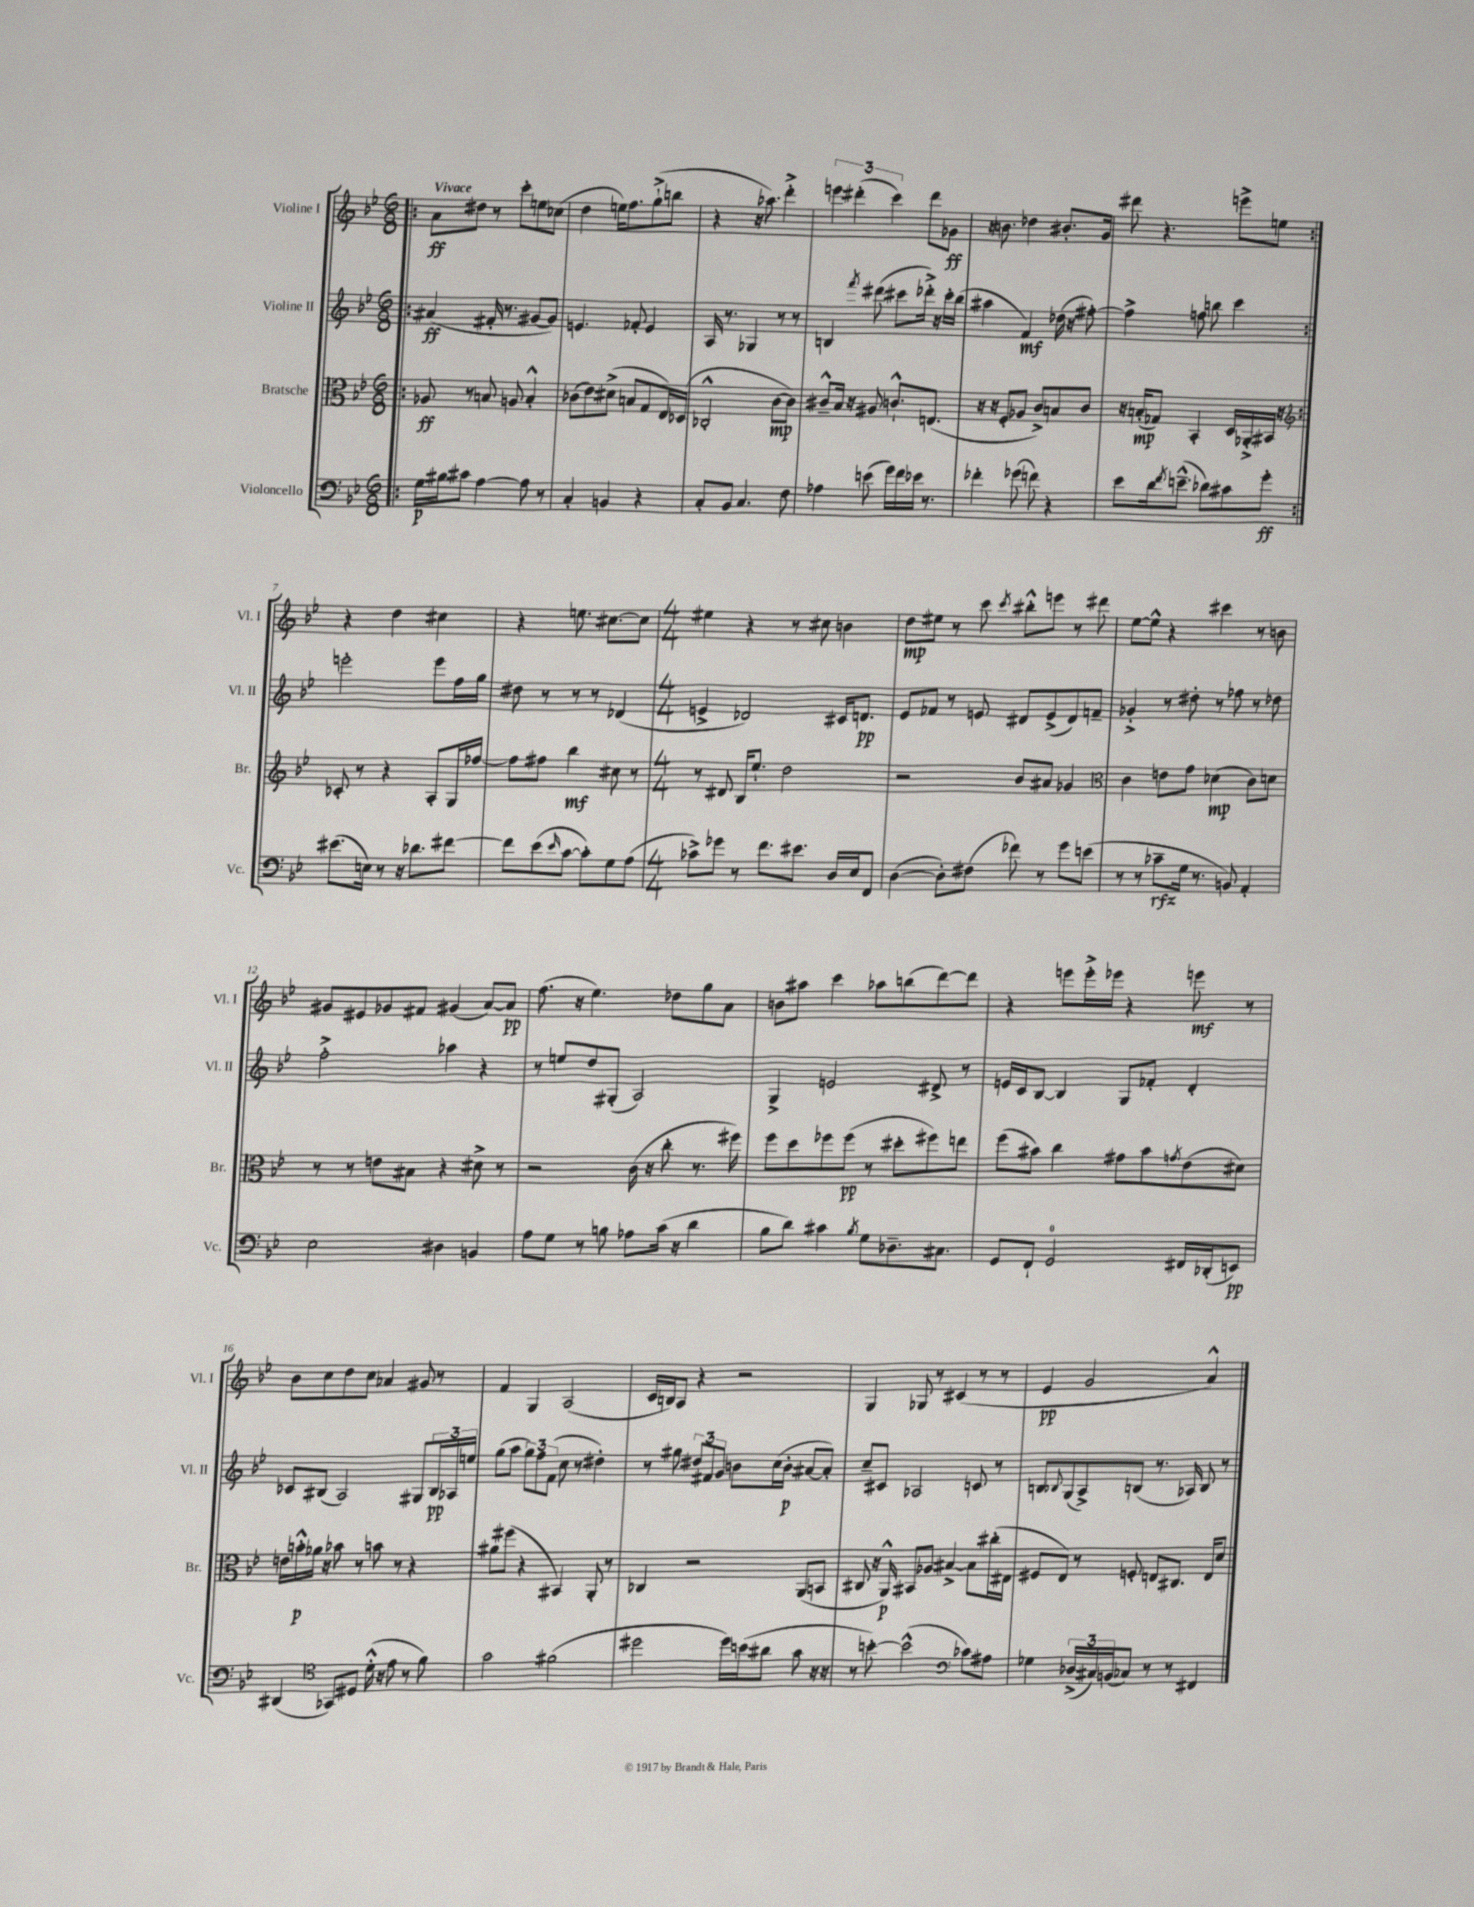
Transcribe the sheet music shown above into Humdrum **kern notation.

**kern	**kern	**kern	**kern
*staff4	*staff3	*staff2	*staff1
*clefF4	*clefC3	*clefG2	*clefG2
*k[b-e-]	*k[b-e-]	*k[b-e-]	*k[b-e-]
*M6/8	*M6/8	*M6/8	*M6/8
=!|:	=!|:	=!|:	=!|:
16G\LL	8A-/	(4a#/	8a\L
16B#\J	.	.	.
8c#\J	8r	.	8dd#\J
[4A\	8B/	16f#'/	8r
.	.	8.r	.
.	8A/	.	8ccc'\L
8A\]	4B'^^/	[8g#/L	8ee\
8r	.	8g#/]J)	(8cc-\J
=	=	=	=
4C'/	(8c-\L	4.e/	4dd\
.	8e-\)	.	.
4BB/	(8d#^\J	.	16ee\LK)
.	.	.	8.ff\
.	8B/L	8f-'/	.
4r	8G/	4e/	(8gg`^\
.	16E-/L)	.	8bb\J
.	(16D-/JJ	.	.
=	=	=	=
8C'/L	2C-'^^/	16A/	4r
.	.	8.r	.
8BB-/J	.	.	.
4.C/	.	4G-/	16r
.	.	.	8.aa-\)
.	[8c\L	8r	4ddd'^\
8F\	8c\]J)	8r	.
=	=	=	=
4A-\	8c#~^^/L	4B/	6eee\
.	16B-/Jk	.	.
.	.	.	(6ddd#'\
.	16r	.	.
.	.	8qfff/	.
(8e\	8A#/	(8ddd#\	.
.	.	.	6ccc\)
16g\LL)	8.c`^^/L	8ccc#\L	.
16f\	.	.	.
16e-\JJ	.	16ddd-'^\Jk)	8ddd#\L
8.r	(8.E/J	16r	.
.	.	16ccc#'\LL	8g-\J
.	.	(16bb-\JJ	.
=	=	=	=
4f-'\	16r	4aa#\	16r
.	16r	.	8.b\
.	8F'/L	.	.
(8g-\	8A-/J	4f/)	4dd-\
8f\)	8c^/L)	.	.
4r	8B/	(16dd-\	8.b#'/L
.	.	16r	.
.	8c/J	[8ff#'\)	.
.	.	.	16g/Jk
=	=	=	=
8e-\L	16r	4ff#^\]	8ddd#\
.	(16B'/LK	.	.
16d\k	8G-/J)	.	4.r
8qf/	.	.	.
(8.e~^^\J	.	.	.
.	4BB-'/	8ff\	.
8d-\L)	.	8bb\	.
8c#\	16D/LL	4ccc\	8eee^\L
.	16AA-'^/	.	.
8g'\J	16BB#/JJ	.	8ee\J
.	16r	.	.
=:|!	=:|!	=:|!	=:|!
*	*clefG2	*	*
(8.e#\L	8c-'/	2eee'\	4r
.	8r	.	.
16E\Jk)	.	.	.
8r	4r	.	4dd\
16r	.	.	.
8.d-\L	.	.	.
.	8A'/L	8eee\L	4cc#\
[8f#\J	16G/L	16ff\L	.
.	[16ff-/JJ	16gg\JJ	.
=	=	=	=
8f#\]L	8ff-\]L	8dd#\	4r
(8e-\	8ff#\J	8r	.
16qqe-/	.	.	.
[8c\J	4bb-\	8r	8.ee\
8c'\]L)	.	8r	.
.	.	.	[8.cc#\L
8G\	8cc#\	(4d-/	.
(8A\J	8r	.	8cc#\]J
=	=	=	=
*M4/4	*M4/4	*M4/4	*M4/4
8c-^\L)	8r	4e^/	4ee#\
8g-\J	8d#/	.	.
8r	16B-/LK	2d-/)	4r
.	8.ee-`/J	.	.
8.f\L	.	.	.
.	2dd\	.	8r
8.e#\J	.	.	.
.	.	.	8cc#\
16D/LL	.	16c#/LK	4b\
16E-/J	.	8.d/J	.
8FF/J	.	.	.
=	=	=	=
([4D\	2r	8e-/L	8dd\L
.	.	8f-/J	8ee#\J
8D'\]L)	.	8r	8r
(8F#\J	.	8e/	8ccc\
.	.	.	8qccc/
8f-\)	8b-/L	8d#/L	8bb#'^^\L
8r	8a#/J	(8e^/	8eee\J
8g\L	4g-/	8d#/)	8r
(8e\J	.	8f~/J	8ddd#\
=	=	=	=
*	*clefC3	*	*
8r	4c\	4g-'^/	[8ee-\L
8r	.	.	8ee-^^\]J
8c-~\L	8e\L	8r	4r
16G\Jk	8g\J	8dd#'\	.
8.r	.	.	.
.	(4d-\	8r	4ccc#\
8BB/)	.	8ff-\	.
4AA'/	8c\L)	8r	8r
.	8d\J	8dd-\	8b\
=	=	=	=
2E-\	8r	2ff'^\	8g#/L
.	8r	.	8e#/
.	8e\L	.	8g-/
.	8B#\J	.	8f#/J
4D#\	4r	4aa-\	(4g#/
4BB/	8d#^\	4r	[8a/L)
.	8r	.	8a/]J
=	=	=	=
8A\L	2r	8r	(8.ff\
8G\J	.	8ee/L	.
.	.	.	16r
8r	.	8dd/	4.ee-\)
8B\	.	(8G#'/J	.
8A-\L	(16c\	2A/)	.
.	16r	.	.
(16c\Jk	8cc'\	.	8dd-\L
16r	.	.	.
4d\	8.r	.	8gg\
.	.	.	8a\J
.	16ff#\)	.	.
=	=	=	=
8B-\L	8ff\L	4G^/	8b\L
8d\J)	8dd\	.	8aa#\J
4c#\	8ff-\	2e/	4ccc\
.	(8ff-\J	.	.
8qB-/	.	.	.
8G\L	8r	.	8aa-\L
8.D-~\	8dd#'\L	.	(8bb\
.	8ff#\)	8d#^/	[8ddd\)
8.C#\J	.	.	.
.	8ee\J	8r	8ddd\]J
=	=	=	=
8GG/L	(8ff\L	16e/LL	4r
.	.	16c/J	.
8FF`/J	8b#\J)	[8B-/J	.
2GG/	4cc\	4B-/]	8eee\L
.	.	.	16eee'^\L
.	.	.	16eee-\JJ
.	8g#\L	8G/L	4r
.	8b#\	8f-'/J	.
.	8qg/	.	.
16FF#/LL	(8e-\	4d'/	8eee\
(16DD-'/J	.	.	.
8EE/J)	8d#\J)	.	8r
=	=	=	=
(4DD#/	16e\LL	8c-/L	8b-\L
.	16b'^^\	.	.
.	16a-\JJ	(8B#/J	8cc\
.	16r	.	.
*clefC4	*	*	*
8GG-/L)	8b-\	2A/)	8dd\
8D#/J	8r	.	8cc\J
(16d'^^\	8b\	.	4a-/
16r	.	.	.
8e-\	8r	.	.
8r	4r	8G#/L	8g#/
8f\)	.	24B#/L	8r
.	.	24A-/	.
.	.	24ee/JJ	.
=	=	=	=
2g\	8a#\L	(8gg\L	4f/
.	(8ff#\J	8aa\J	.
.	4r	12gg\L)	4G/
.	.	12ff\	.
.	.	(12f\J	.
(2f#\	4BB#/)	8cc\	(2A/
.	.	8r	.
.	8AA'/	4dd#'\)	.
.	8r	.	.
=	=	=	=
2dd#\	4C-/	8r	16c/LL
.	.	.	16B/J)
.	.	8gg#\	8A/J
.	2r	12dd#/L	4r
.	.	12f#/	.
.	.	12g/J	.
16dd#\LL)	.	8b\L	2r
(16b\J	.	.	.
8a#\J	.	(16cc\L	.
.	.	16b'\JJ	.
8g\	(8AA/L	[8a#/L	.
16r	8BB/J	8a#'/]J)	.
16r	.	.	.
=	=	=	=
8r	8C#/	8cc~/L	4G/
[8b'\)	16r	8c#/J	.
.	16AA^^/)	.	.
(2b^^\]	8BB#/L	2A-/	8G-/
.	8A-/J	.	8r
.	[4B#^/	.	(4c#/
*clefF4	*	*	*
8c-\L)	8B#\]L	8c/	8r
8A#\J	(16cc#'\L	8r	8r
.	16E#\JJ	.	.
=	=	=	=
4G-\	8F#/L	8B/L	4e-/
.	.	8qqB-/	.
.	8E-/J)	(8G/	.
(24D-^/LL	8r	8A^/)	2g/
24C#/)	.	.	.
(24BB/J	.	.	.
8C-/J)	8F'/	(8B/J	.
8r	8E/L	8.r	.
8r	8.C#/J	.	.
.	.	16A-/)	.
4FF#/	.	8B/	4a^^/)
.	16E/LK	.	.
.	8d/J	8r	.
==	==	==	==
*-	*-	*-	*-
